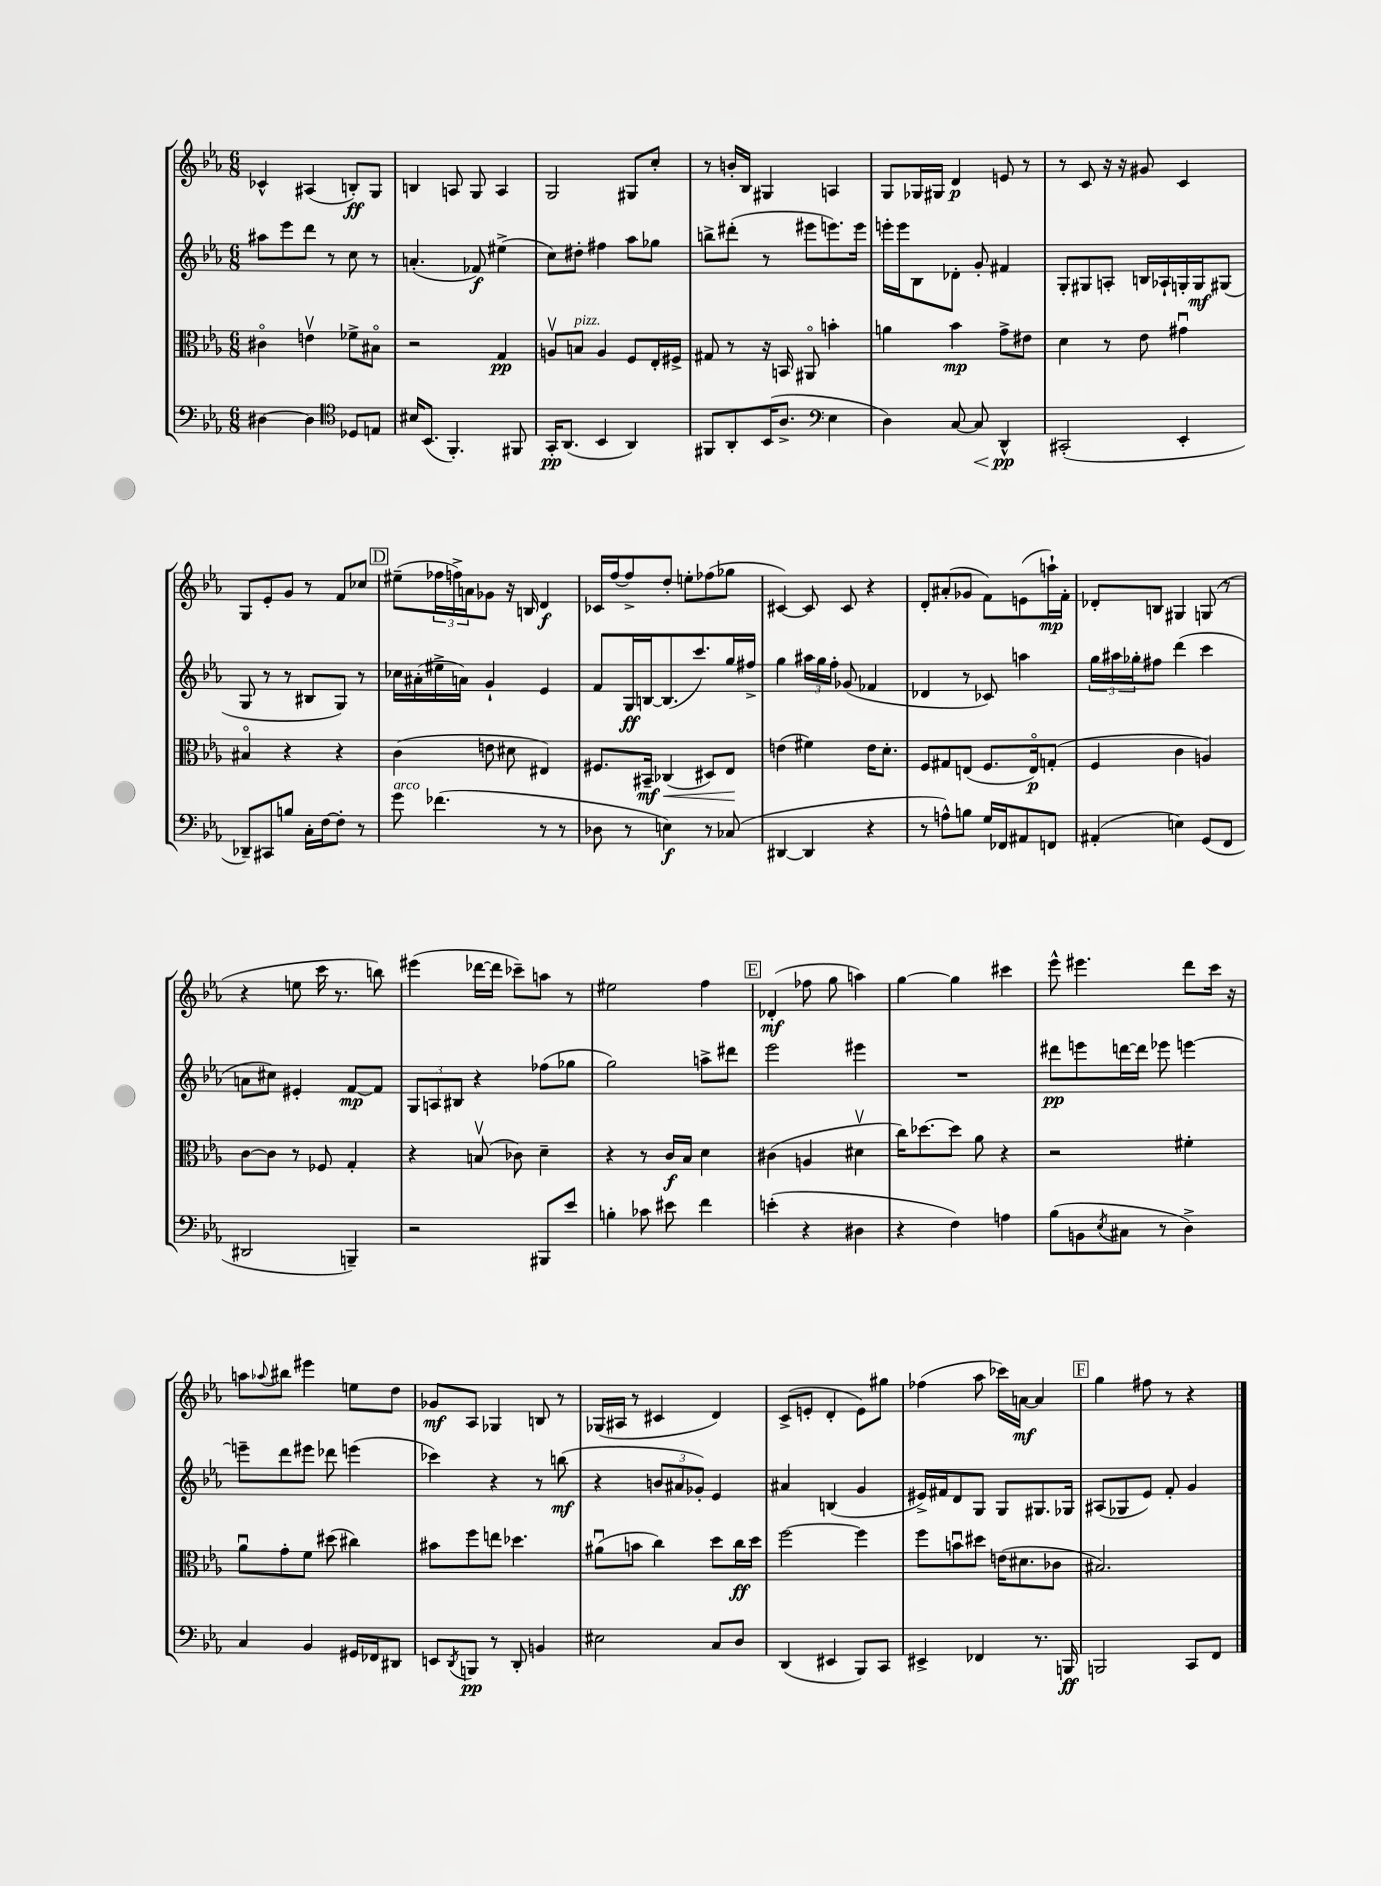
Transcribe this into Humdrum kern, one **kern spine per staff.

**kern	**kern	**kern	**kern
*staff4	*staff3	*staff2	*staff1
*clefF4	*clefC3	*clefG2	*clefG2
*k[b-e-a-]	*k[b-e-a-]	*k[b-e-a-]	*k[b-e-a-]
*M6/8	*M6/8	*M6/8	*M6/8
[4D#	4c#o	8aa#	4c-^^
.	.	8eee-	.
4D#]	4ev	8ddd	(4A#
.	.	8r	.
*clefC4	*	*	*
8D-	8f-^	8cc	8B')
8E	8B#o	8r	8G
=	=	=	=
16B#	2r	(4.a'	4B
(8.BB-	.	.	.
4.FF')	.	.	8A
.	.	8f-)	8G
.	4G	(4ee#^	4A
8FF#	.	.	.
=	=	=	=
16GG'	8Av	8cc)	2G
(8.AA-	.	.	.
.	8B	8dd#'	.
4BB-	4A	4ff#	.
4AA-)	8F	8aa-	8G#
.	16E-'	8gg-	8cc'
.	16F#^	.	.
=	=	=	=
8FF#	8G#	8bb^	8r
8AA-'	8r	(8ddd#'	16b'
.	.	.	16B-
(16BB-	16r	8r	4G#
8.A-^	16BB	.	.
.	8AA#o	8eee#	.
*clefF4	*	*	*
4E-	4b'	8.eee)	4A
.	.	16eee	.
=	=	=	=
4D)	4a	16eee'	8G
.	.	16eee	.
.	.	8B-	16G-
.	.	.	16G#
[8C	4b-	8d-'	4d
8C]	.	8g'	.
4DD^^	8g^	4f#	8e
.	8e#	.	8r
=	=	=	=
(2CC#'	4d	8G'	8r
.	.	8G#	8c
.	8r	8A'	16r
.	.	.	16r
.	8e-	16B	8g#
.	.	16A-`	.
4EE-'	4g#u	16G'	4c
.	.	16G	.
.	.	(8G#	.
=	=	=	=
8DD-~)	4B#o	8G	8G
8CC#	.	8r	8e-'
8B	4r	8r	8g
16C'	.	8B#	8r
[16F	.	.	.
8F']	4r	8G)	8f
8r	.	8r	8cc-
=	=	=	=
8g	(4c	16cc-	(8ee#~
.	.	(16a#'	.
(4.f-	.	16ee#^	24ff-
.	.	.	24ff^)
.	.	16a)	.
.	.	.	24a
.	8e	4g`	8g-
.	8d#	.	16r
.	.	.	16B
8r	4E#)	4e-	4d
8r	.	.	.
=	=	=	=
8D-	8.F#	8f	16c-
.	.	.	[16ff
8r	.	16G	8ff^]
.	16BB#~	[16B	.
4E)	(4C-	(8.B]	8dd'
.	.	.	8ee'
.	.	8.ccc)	.
8r	8D#)	.	(8ff-
(8C-	8E-	16gg	8gg-
.	.	16ff#^	.
=	=	=	=
[4DD#	(4e	4gg	[4c#)
4DD#]	4f#)	24aa#	8c#]
.	.	24gg	.
.	.	24ff'	.
.	.	(8g-	8c#
4r	16e	4f-	4r
.	8.d'	.	.
=	=	=	=
8r	8F	4d-	8d'
8A^^)	8G#	.	(8a#'
8B	(8E	8r	8g-
16G	8.F	8c-)	8f)
16FF-	.	.	.
8AA#	.	4aa	(8e
.	16Eo)	.	.
8FF	(8G'	.	16aa`)
.	.	.	16f'
=	=	=	=
(4AA#'	4F	24gg	8d-'
.	.	24aa#	.
.	.	24gg-'	.
.	.	8ff#	8B
4E)	4c	(4ddd	4G#
(8GG	4A)	4ccc	(8G
8FF	.	.	8r
=	=	=	=
2DD#	[8c	8a	4r
.	8c]	8cc#)	.
.	8r	4e#'	8ee
.	8F-	.	16ccc
.	.	.	8.r
4BBB~)	4G'	[8f	.
.	.	8f]	8bb)
=	=	=	=
2r	4r	12G	(4eee#
.	.	12A	.
.	.	12B#	.
.	(8Bv	4r	[16ddd-
.	.	.	16ddd-]
.	8c-)	.	8ccc-~)
8BBB#	4d~	(8ff-	8aa
8e-	.	8gg-	8r
=	=	=	=
4B'	4r	2gg)	2ee#
8c-	8r	.	.
8e#	16c	.	.
.	16B-	.	.
4f	4d	8aa^	4ff
.	.	8ddd#	.
=	=	=	=
(4e'	(4c#	2eee-	(4d-'
4r	4A	.	8ff-
.	.	.	8gg
4D#	4d#v	4eee#	4aa)
=	=	=	=
4r	16cc)	2.r	[4gg
.	[8.dd-	.	.
4F)	8dd-]	.	4gg]
.	8a-	.	.
4A	4r	.	4ccc#
=	=	=	=
(8B-	2r	8ddd#	8eee-^^
8BB	.	8eee	4.eee#
8qE-	.	.	.
8C#	.	[16ddd	.
.	.	16ddd]	.
8r	.	8eee-	.
4D^)	4f#'	[4eee	8ddd
.	.	.	16ccc
.	.	.	16r
=	=	=	=
4C	8a-u	8eee~]	8aa
.	.	.	8qqaa-
.	8g'	8ddd	8bb#
4BB-	8f	8eee#	4eee#
.	(8dd#	8ddd-	.
16GG#	4cc#)	(4eee	8ee
16FF-	.	.	.
8DD#	.	.	8dd
=	=	=	=
8EE	8b#	4ccc-)	8g-
8qDD	.	.	.
8BBB	8ff	.	8A-
8r	8ee	4r	4G-
8DD'	4.dd-	.	.
4BB	.	8r	8B
.	.	(8bb	8r
=	=	=	=
2E#	(8a#u	4r	(16G-
.	.	.	16A#
.	8b	.	8r
.	4cc)	12b	4c#
.	.	12a#	.
.	.	12g-')	.
8C	8dd	4e-	4d)
8D	16cc	.	.
.	16dd	.	.
=	=	=	=
(4DD	[2ff	4a#	(8c^
.	.	.	8e'
4EE#	.	(4B	4d'
8BBB-)	4ff]	4g	8e)
8CC	.	.	8gg#
=	=	=	=
4EE#^	8ff	16e#^)	(4ff-
.	.	16f#	.
.	8bu	8d	.
4FF-	8dd#	8G	8aa-
.	(16e	8G	16ccc-)
.	8.d#	.	[16a
8.r	.	8.G#	4a]
.	8c-	.	.
16BBB	.	16G-	.
=	=	=	=
2BBB	2.B#)	(8A#	4gg
.	.	8G-	.
.	.	8e-)	8ff#
.	.	8f'	8r
8CC	.	4g	4r
8FF	.	.	.
==	==	==	==
*-	*-	*-	*-
